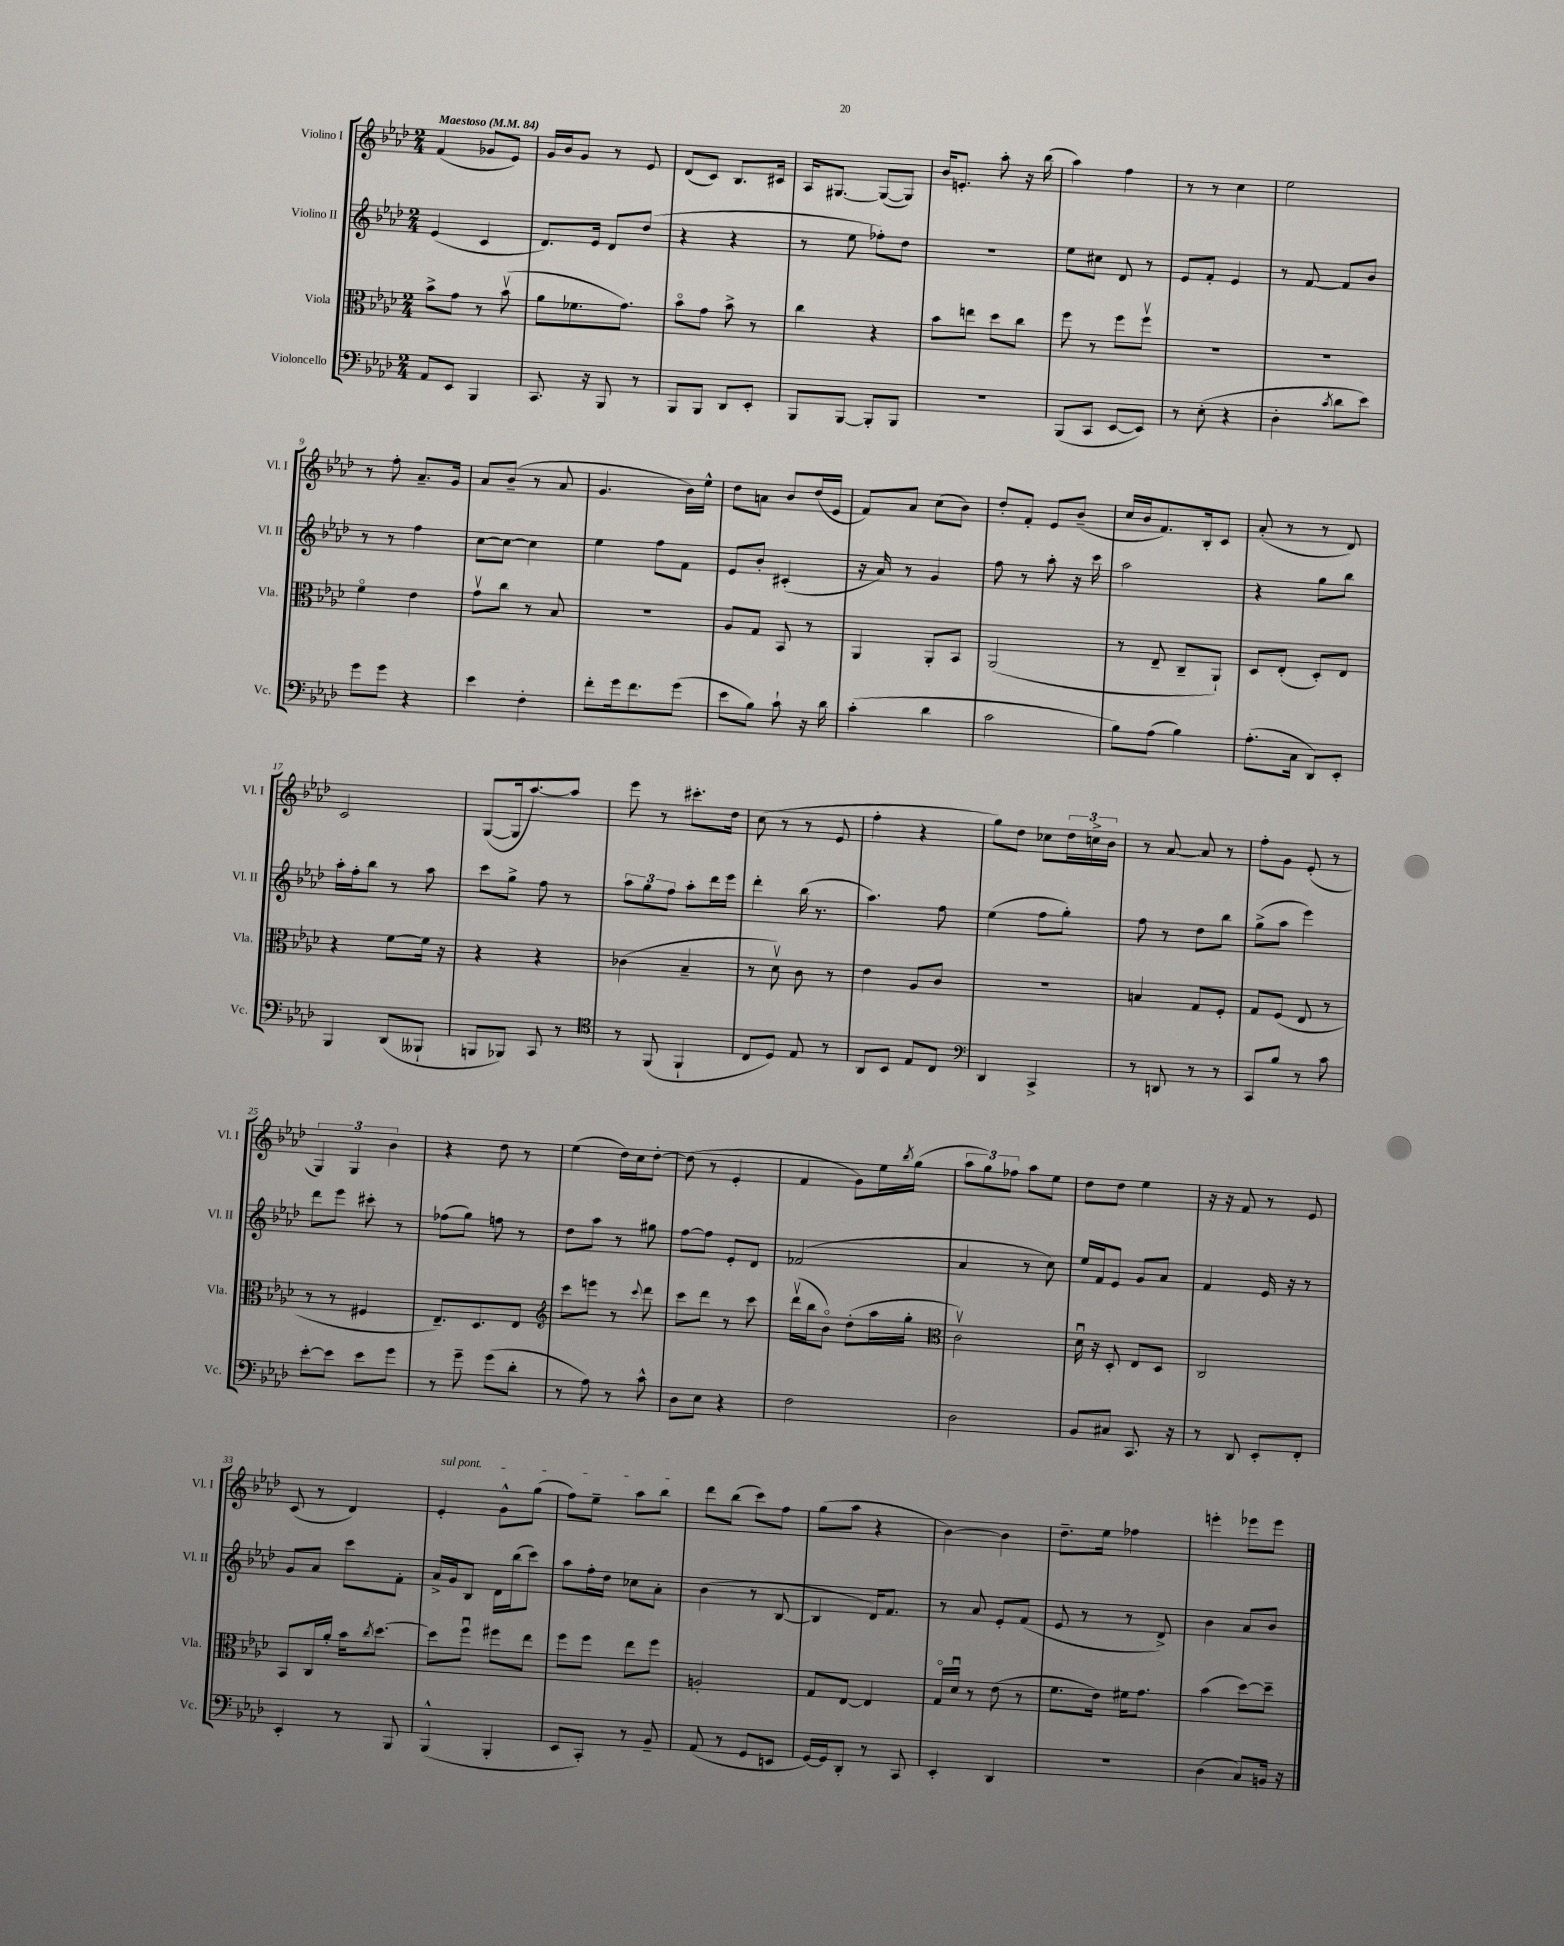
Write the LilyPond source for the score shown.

<<
\new StaffGroup <<
\new Staff = "s0" \with { instrumentName = "Violino I" shortInstrumentName = "Vl. I" } {
    \clef treble \key aes \major \numericTimeSignature \time 2/4 \tempo "Maestoso" 4 = 84
    f'4( ges'8 ees'8) |
    g'16 bes'16 g'8 r8 ees'8 |
    des'8( c'8) bes8. cis'16 |
    aes16 gis8.~ gis8~( gis8) |
    bes'16 e'8.-. aes''8-. r16 bes''16( |
    aes''4) f''4 |
    r8 r8 c''4 |
    ees''2 |
    r8 f''8-. aes'8.-- g'16 |
    aes'8 bes'8--( r8 aes'8 |
    g'4. bes'16) ees''16-^ |
    des''8 a'8 bes'8 des''16( ees'16 |
    f'8) aes'8 c''8( bes'8) |
    des''8-. f'8-. ees'8 bes'8--( |
    c''16 bes'16 f'8.) bes16-. c'8 |
    aes'8-.( r8 r8 des'8) |
    c'2 |
    g8~( g16 aes''8.~) aes''8 |
    ees'''8 r8 cis'''8.-. des''16 |
    c''8( r8 r8 ees'8 |
    f''4-. r4 |
    g''8) des''8 ces''8 \tuplet 3/2 { des''16 c''16-> bes'16 } |
    r8 aes'8~ aes'8 r8 |
    f''8-. g'8 ees'8-.( r8 |
    \tuplet 3/2 { g4) g4 bes'4 } |
    r4 des''8 r8 |
    ees''4( des''16) c''16 des''8~-. |
    des''8( r8 ees'4-. |
    f'4 g'8) ees''16 \acciaccatura { bes''8 } g''16( |
    \tuplet 3/2 { aes''8 g''8) fes''8 } aes''8 ees''8 |
    des''8 des''8 ees''4 |
    r16 r16 f'8 r8 ees'8 |
    c'8( r8 des'4) |
    \once \override TextSpanner.bound-details.left.text = \markup { \italic "sul pont." } ees'4-.\startTextSpan g'8-^ g''8( |
    f''8) ees''8-- aes''8 bes''8\stopTextSpan |
    des'''8 bes''8( c'''8) f''8 |
    g''8( aes''8 r4 |
    bes'4~) bes'4 |
    des''8.-- ees''16 fes''4 |
    e'''4-. ees'''8 ees'''8 \bar "|." |
}
\new Staff = "s1" \with { instrumentName = "Violino II" shortInstrumentName = "Vl. II" } {
    \clef treble \key aes \major \numericTimeSignature \time 2/4
    ees'4( c'4 |
    des'8.) ees'16 des'8 des''8( |
    r4 r4 |
    r8 ees''8 fes''8-.) des''8 |
    R2 |
    ees''8 cis''8 des'8 r8 |
    ees'8 f'8-. ees'4 |
    r8 f'8~ f'8 bes'8 |
    r8 r8 f''4 |
    c''8~ c''8~ c''4 |
    ees''4 f''8 f'8 |
    ees'8 bes'8-. cis'4-.( |
    r16 aes'16) r8 g'4 |
    f''8 r8 aes''8-. r16 c'''16 |
    aes''2 |
    r4 g''8 bes''8 |
    aes''16-. f''16-. bes''8 r8 aes''8 |
    c'''8 g''8-> f''8 r8 |
    \tuplet 3/2 { aes''8 g''8 f''8 } aes''8-. des'''16 ees'''16 |
    des'''4-. bes''16( r8. |
    aes''4.) f''8 |
    ees''4( f''8 g''8-.) |
    f''8 r8 des''8 bes''8 |
    g''8->( aes''8 ees'''4) |
    des'''8 ees'''8 cis'''8-. r8 |
    fes''8( g''8) f''8 r8 |
    des''8 aes''8 r8 gis''8 |
    f''8~ f''8 ees'8-. des'8 |
    fes'2( |
    aes'4 r8 c''8) |
    ees''16 f'16 ees'8 g'8 aes'8 |
    f'4 ees'16 r16 r8 |
    g'8 aes'8 c'''8 f'8-. |
    aes'16-> g'16 bes8 des'16 bes''16( c'''8) |
    aes''8 f''16-. des''16 ces''8 aes'8-. |
    bes'4( r8 bes8~ |
    bes4 des'16) f'8. |
    r8 aes'8 ees'8-. f'8( |
    ees'8 r8 r8 des'8->) |
    bes'4 aes'8 bes'8 \bar "|." |
}
\new Staff = "s2" \with { instrumentName = "Viola" shortInstrumentName = "Vla." } {
    \clef alto \key aes \major \numericTimeSignature \time 2/4
    bes'8-> g'8 r8 bes'8\upbow( |
    aes'8 fes'8. g'8.) |
    bes'8\flageolet g'8 bes'8-> r8 |
    c''4 r4 |
    bes'8 e''8 des''8 c''8 |
    f''8 r8 f''8 f''8\upbow |
    R2 |
    R2 |
    f'4\flageolet ees'4 |
    g'8\upbow c''8 r8 bes8 |
    R2 |
    aes8 g8 bes,8 r8 |
    aes,4 aes,8-. bes,8 |
    aes,2( |
    r8 ees8-- c8-- aes,8-!) |
    des8 ees8-.( des8-.) ees8 |
    r4 f'8~ f'16 r16 |
    r4 r4 |
    ces'4( bes4-- |
    r8 des'8\upbow) c'8 r8 |
    ees'4 aes8 c'8 |
    R2 |
    b4 g8 f8-. |
    g8 f8( ees8 r8 |
    r8 r8 fis4 |
    ees8.--) des8. ees8 |
    \clef treble c'''8 e'''8 r8 \appoggiatura { c'''8 } des'''8 |
    c'''8 des'''8 r8 c'''8 |
    des'''16\upbow( bes''16 bes'8\flageolet) des''8-.( aes''16 g''16-. |
    \clef alto c'2\upbow) |
    des'16\downbow r16 des8-. ees8 des8 |
    c2 |
    bes,8 c16 aes'16-. bes'16 \acciaccatura { c''8 } des''8.~ |
    des''8 f''8\downbow fis''8 ees''8 |
    f''8 f''8 ees''8 f''8 |
    a2-. |
    g8 ees8~ ees4 |
    g16\flageolet des'16\downbow r8 ees'8( r8 |
    f'8. ees'16) fis'16 g'8. |
    bes'4( des''8~) des''8-- \bar "|." |
}
\new Staff = "s3" \with { instrumentName = "Violoncello" shortInstrumentName = "Vc." } {
    \clef bass \key aes \major \numericTimeSignature \time 2/4
    aes,8 ees,8 bes,,4 |
    c,8. r16 bes,,8 r8 |
    bes,,8 bes,,8 des,8 ees,8-. |
    bes,,8 bes,,8~ bes,,8-. bes,,8 |
    R2 |
    bes,,8( c,8 ees,8~ ees,8) |
    r8 ees8-.( r4 |
    des4-. \acciaccatura { c'8 } des'8 ees'8) |
    g'8 g'8 r4 |
    ees'4 f4-. |
    f'8-. g'16 f'8. g'8( |
    ees'8 bes8) c'8-! r16 des'16 |
    c'4-.( des'4 |
    c'2 |
    bes8) aes8( bes4) |
    aes8.-.( c16 des,8) ees,8-. |
    bes,,4 des,8( beses,,8-! |
    b,,8 bes,,8) c,8 r8 |
    \clef tenor r8 f,8( f,4-! |
    c8 des8) ees8 r8 |
    aes,8 bes,8 ees8 c8 |
    \clef bass des,4 c,4-> |
    r8 d,8 r8 r8 |
    c,8 bes8 r8 c'8 |
    ees'8~-. ees'8 ees'8 g'8 |
    r8 g'8-- g'8( des'8-. |
    r8 aes8) r8 c'8-^ |
    des8 ees8 r4 |
    f2 |
    des2 |
    bes,8 cis8 c,8. r16 |
    r8 des,8 ees,8-. f,8-. |
    ees,4-. r8 bes,,8 |
    bes,,4-^( bes,,4-. |
    ees,8 c,8-.) r8 bes,8-- |
    aes,8( r8 g,8 e,8 |
    g,16~) g,16 des,8-. r8 c,8 |
    ees,4-. des,4 |
    r2 |
    des4( c8) b,16 r16 \bar "|." |
}
>>
>>
